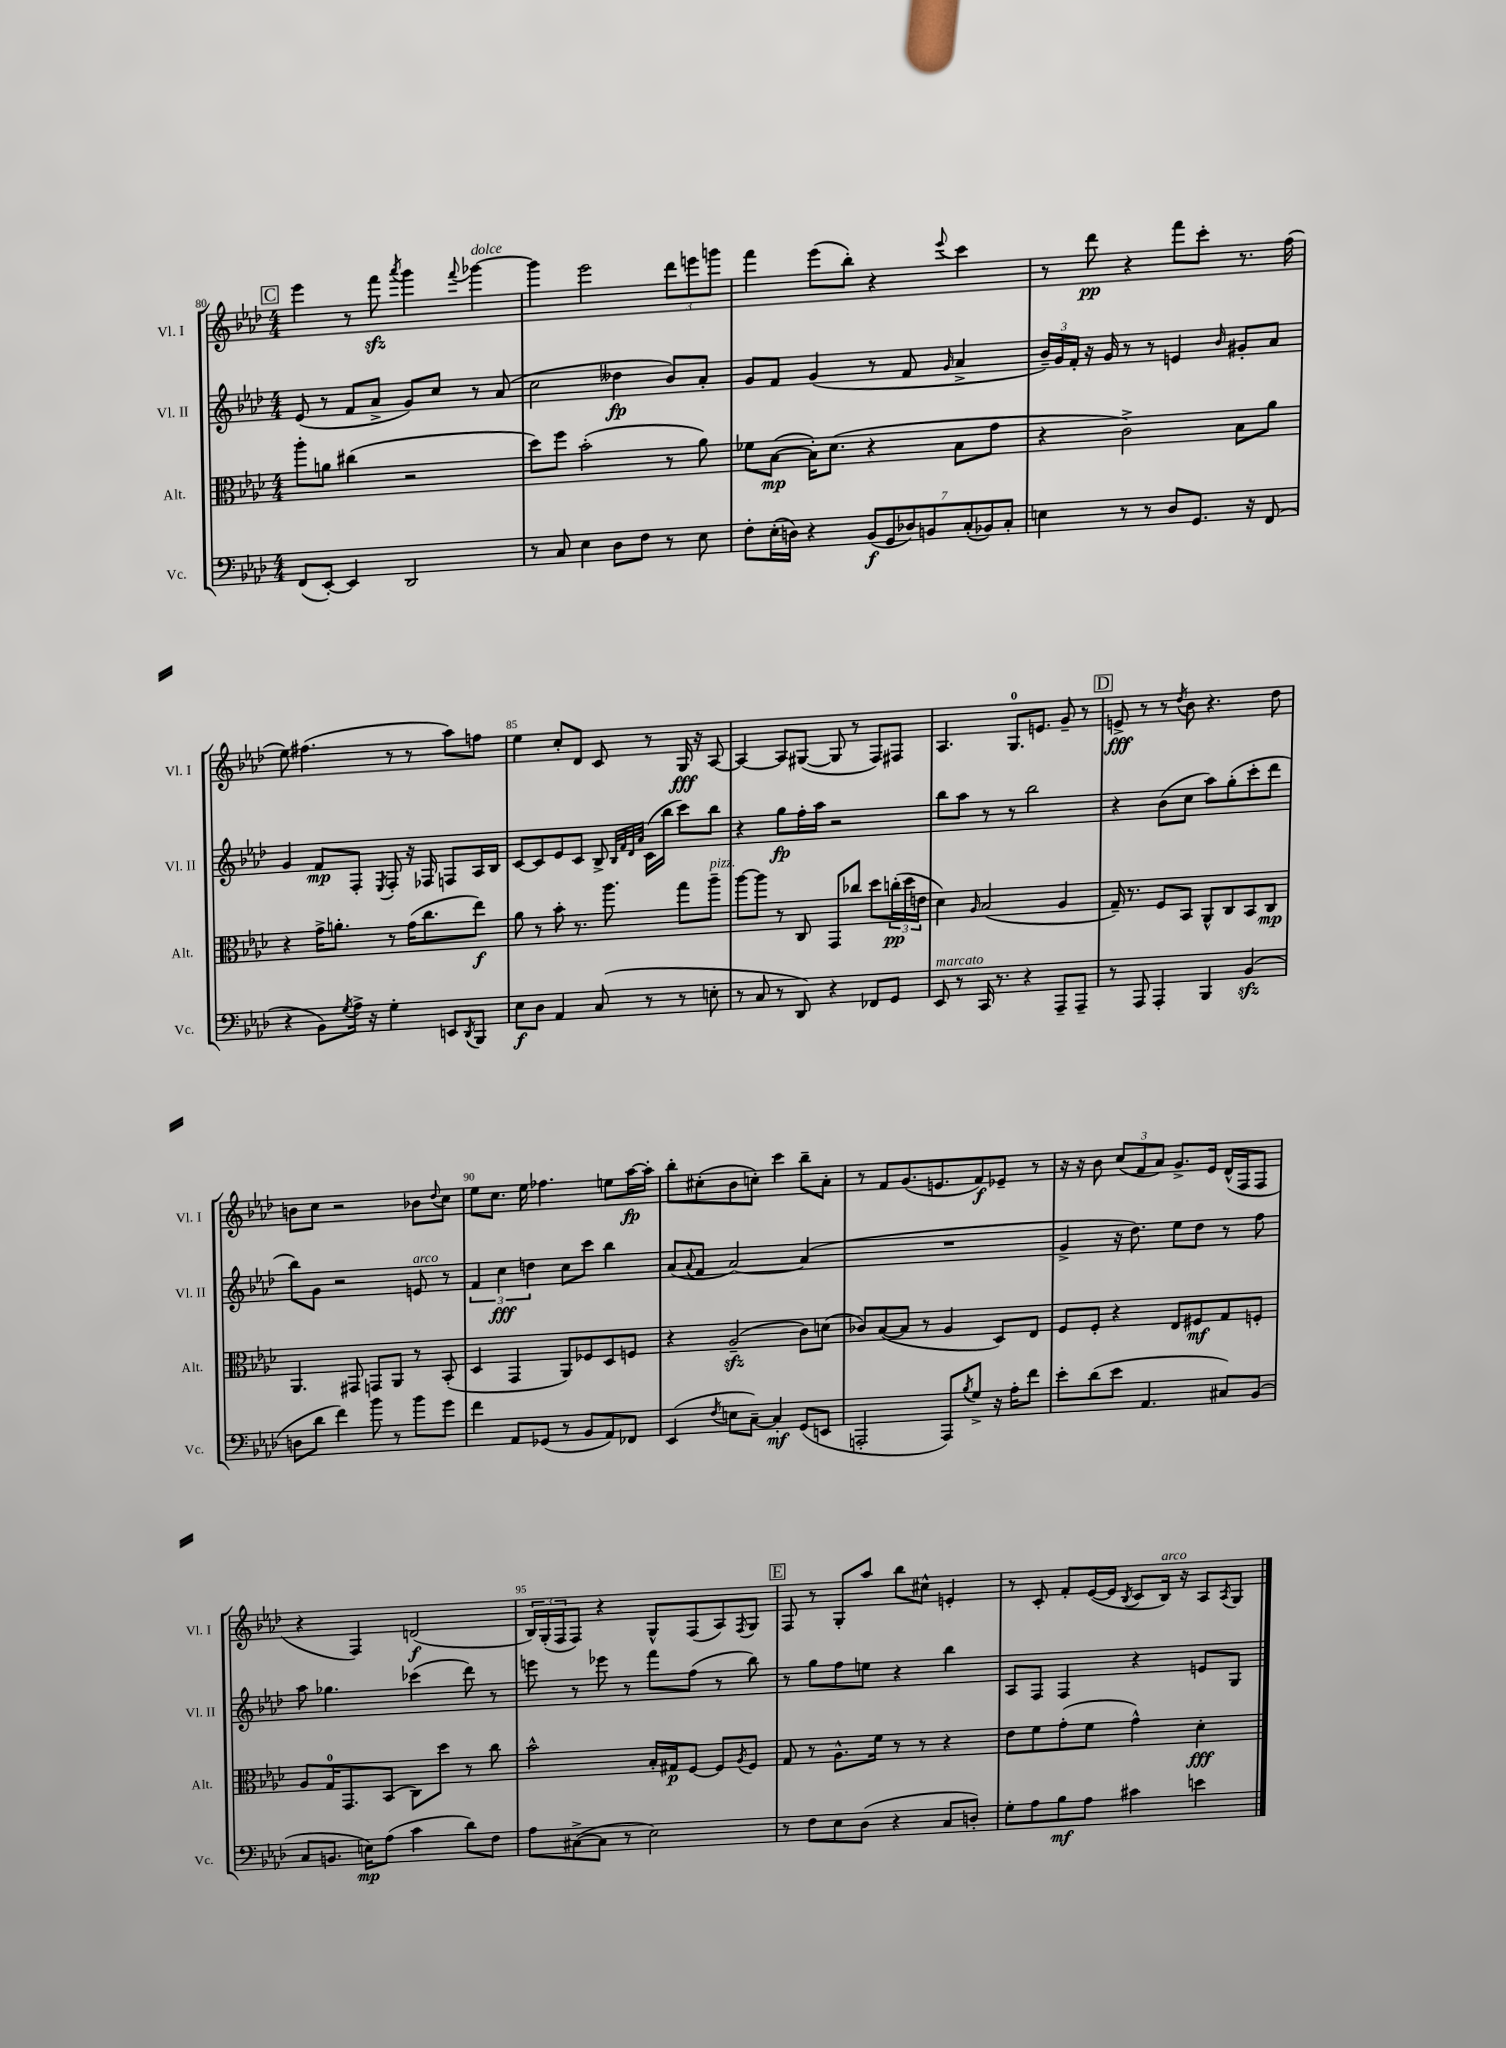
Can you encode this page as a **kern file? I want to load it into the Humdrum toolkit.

**kern	**kern	**kern	**kern
*staff4	*staff3	*staff2	*staff1
*clefF4	*clefC3	*clefG2	*clefG2
*k[b-e-a-d-]	*k[b-e-a-d-]	*k[b-e-a-d-]	*k[b-e-a-d-]
*M4/4	*M4/4	*M4/4	*M4/4
(8FF	8aa-'	(8e-	4eee-
[8EE-')	8a	8r	.
4EE-]	(4cc#	8f	8r
.	.	8a-^	8fff
.	.	.	8qaaa-
2DD-	2r	8g)	4ggg
.	.	8cc	.
.	.	.	8qqfff
.	.	8r	[4ggg-
.	.	(8a-	.
=	=	=	=
8r	8dd-)	2cc	4ggg-]
8C	8ff	.	.
4E-	(2b-'	.	2eee-
8D-	.	4dd--	.
8F	.	.	.
8r	8r	8b-)	12ddd-
.	.	.	12eee
8E-	8a-)	8a-'	.
.	.	.	12ggg
=	=	=	=
8F'	8f-	8g	4fff
(16E-'	([8B-	8f	.
16D)	.	.	.
4r	16B-'])	(4g	(8eee-
.	(8.d-	.	.
.	.	.	8bb-')
(14BB-	4r	8r	4r
14GG	.	.	.
.	.	8f	.
14D-)	.	.	.
14BB	.	.	.
.	.	16qqg	8qqeee-
.	8B-	4a-^	4ccc
(14C'	.	.	.
14BB-)	.	.	.
.	8g	.	.
14C'	.	.	.
=	=	=	=
4E	4r	24b-~)	8r
.	.	24g	.
.	.	24f'	.
.	.	16r	8ddd-
.	.	16g	.
8r	2c^)	8r	4r
8r	.	8r	.
8D-	.	4e	8fff
8.GG	.	.	8ccc'
.	.	16qqb-	.
.	8B-	8g#'	8.r
16r	.	.	.
(8FF	8a-	8a-	.
.	.	.	(16ff
=	=	=	=
4r	4r	4g	8ee-)
.	.	.	(4.ff#
8BB-)	16g^	8f	.
.	8.a'	.	.
8qG	.	.	.
16A-^	.	8F'	.
16r	.	.	.
.	.	8qE-	.
4G'	8r	8F'	8r
.	(16g	16r	8r
.	8.cc	16F-	.
8EE	.	8F	8aa-)
8qDD-	.	.	.
8BBB-	8ee-)	16A-	8ff
.	.	16B-	.
=	=	=	=
8E-	8a-	[8c	4ee-
8D-	8r	8c]	.
4AA-	8b-'	8e-	8cc'
.	8.r	8c	8d-
(8C	.	8B-^	8c
.	8.aa-	.	.
.	.	32qqB-	.
.	.	32qqf	.
.	.	32qqd-	.
.	.	32qqa-	.
8r	.	(16c	8r
.	.	16bb-	.
8r	8gg	8ccc)	16G
.	.	.	16r
8E'	8aa-~	8bb-	[8A-
=	=	=	=
8r	[8aa-	4r	4A-_
8C	8aa-]	.	.
8r	8r	8gg	8A-]
8DD-)	8C	16ff'	([8G#
.	.	16aa-	.
4r	8GG	2r	8G#]
.	8cc-	.	8r
8FF-	8dd-	.	8F)
8GG	(24cc'	.	8F#
.	24dd-	.	.
.	24e	.	.
=	=	=	=
8EE-	4d-)	8bb-	4.A-
8r	.	8aa-	.
.	16qqA-	.	.
16CC	(2B-	8r	.
8.r	.	.	.
.	.	8r	8.G
4r	.	2bb-	.
.	.	.	8.e
8AAA-~	4A-	.	8g~
8AAA-~	.	.	8r
=	=	=	=
8r	16G~)	4r	8e^
.	8.r	.	.
8AAA-	.	.	8r
4AAA-'	8F	(8b-	8r
.	.	.	8qdd-
.	8BB-	8cc	8b-
4BBB-	8AA-^^	8aa-)	4.r
.	8C	(8gg'	.
(4BB-	8BB-	8ccc'	.
.	8C	8ddd-	8dd-
=	=	=	=
8D	4.AA-	8bb-)	8b
8d-	.	8g	8cc
4f)	.	2r	2r
.	8GG#	.	.
8b-	8GG	.	.
8r	8AA-	.	.
8b-	8r	8e	8b-
.	.	.	8qqdd-
8g	(8BB-'	8r	8cc
=	=	=	=
4f	4D-	6f	8ee-
.	.	.	8.cc
.	.	6cc	.
8AA-	4GG	.	.
.	.	.	16ee-
.	.	6dd	.
(8GG-	.	.	4.ff-
8r	8AA-)	8cc	.
8BB-	8F-	8ccc	.
8AA-)	8D-	4bb-	8ee
8FF-	8F	.	[16aa-
.	.	.	16aa-']
=	=	=	=
(4EE-	4r	(8a-	8bb-'
.	.	8qqa-	.
.	.	8f	(8cc#'
8qF	.	.	.
8E	(2A-~	[2a-)	8b-
[8C~)	.	.	8cc')
4C']	.	.	4ccc
(8GG	8c)	(4a-]	8bb-~
8EE	(8d	.	8a-'
=	=	=	=
2AAA'	8c-)	1r	8r
.	([8B-	.	8f
.	8B-]	.	(8.g
.	8r	.	.
.	.	.	8.e
8AAA)	4A-	.	.
8qB-	.	.	.
8G^	.	.	8f)
16r	8D-)	.	8e-~
16A-'	.	.	.
8f	8E-	.	8r
=	=	=	=
8e-'	8F	4g^	16r
.	.	.	16r
(8d-	8F'	.	8b-
8e-	4r	16r	(12cc
.	.	8.dd-)	.
.	.	.	12f
4.AA-	.	.	.
.	.	.	12a-)
.	8E-	8ee-	8.g^
.	8F#	8dd-	.
.	.	.	16e-
8C#)	8G	8r	(16d-^^
.	.	.	16F
(8BB-	8F'	8ff	8F
=	=	=	=
8C	8A-	8aa-	4r
8.BB	16G	4.gg-	.
.	8.GG	.	.
.	.	.	4F)
16E)	.	.	.
(8A-	(8BB-	.	.
4c	8C)	(4ccc-	(2d
.	8dd-	.	.
8d-)	8r	8ddd-)	.
8F	8cc	8r	.
=	=	=	=
8A-	2b-^^	8eee	24B-)
.	.	.	(24G'
.	.	.	24F
([8C#^	.	8r	8F)
8C#]	.	8eee-	4r
8r	.	8r	.
2E-)	16B-'	8fff	8G^^
.	16G#	.	.
.	[8F	(8ff	(8F
.	8F]	8r	8A-)
.	8qA-	.	8qF
.	8F	8bb-)	8G
=	=	=	=
8r	8G	8r	8F
8F	8r	8gg	8r
8E-	8.A-^^	8ff	8G'
(8D-	.	8ee	8aa-
.	16f	.	.
4r	8r	4r	8bb-
.	8r	.	8cc#^^
8C	4r	4bb-	4e'
8D')	.	.	.
=	=	=	=
8G'	8e-	8A-	8r
8A-	8f	8F	8c'
8B-	(8g'	4F	8f'
8A-	8f	.	([16e-
.	.	.	16e-]
.	.	.	8qB-
4c#	4g^^)	4r	8c
.	.	.	16B-)
.	.	.	16r
4e	4d-'	8e	8A-
.	.	.	8qA-
.	.	8G	8G
==	==	==	==
*-	*-	*-	*-
